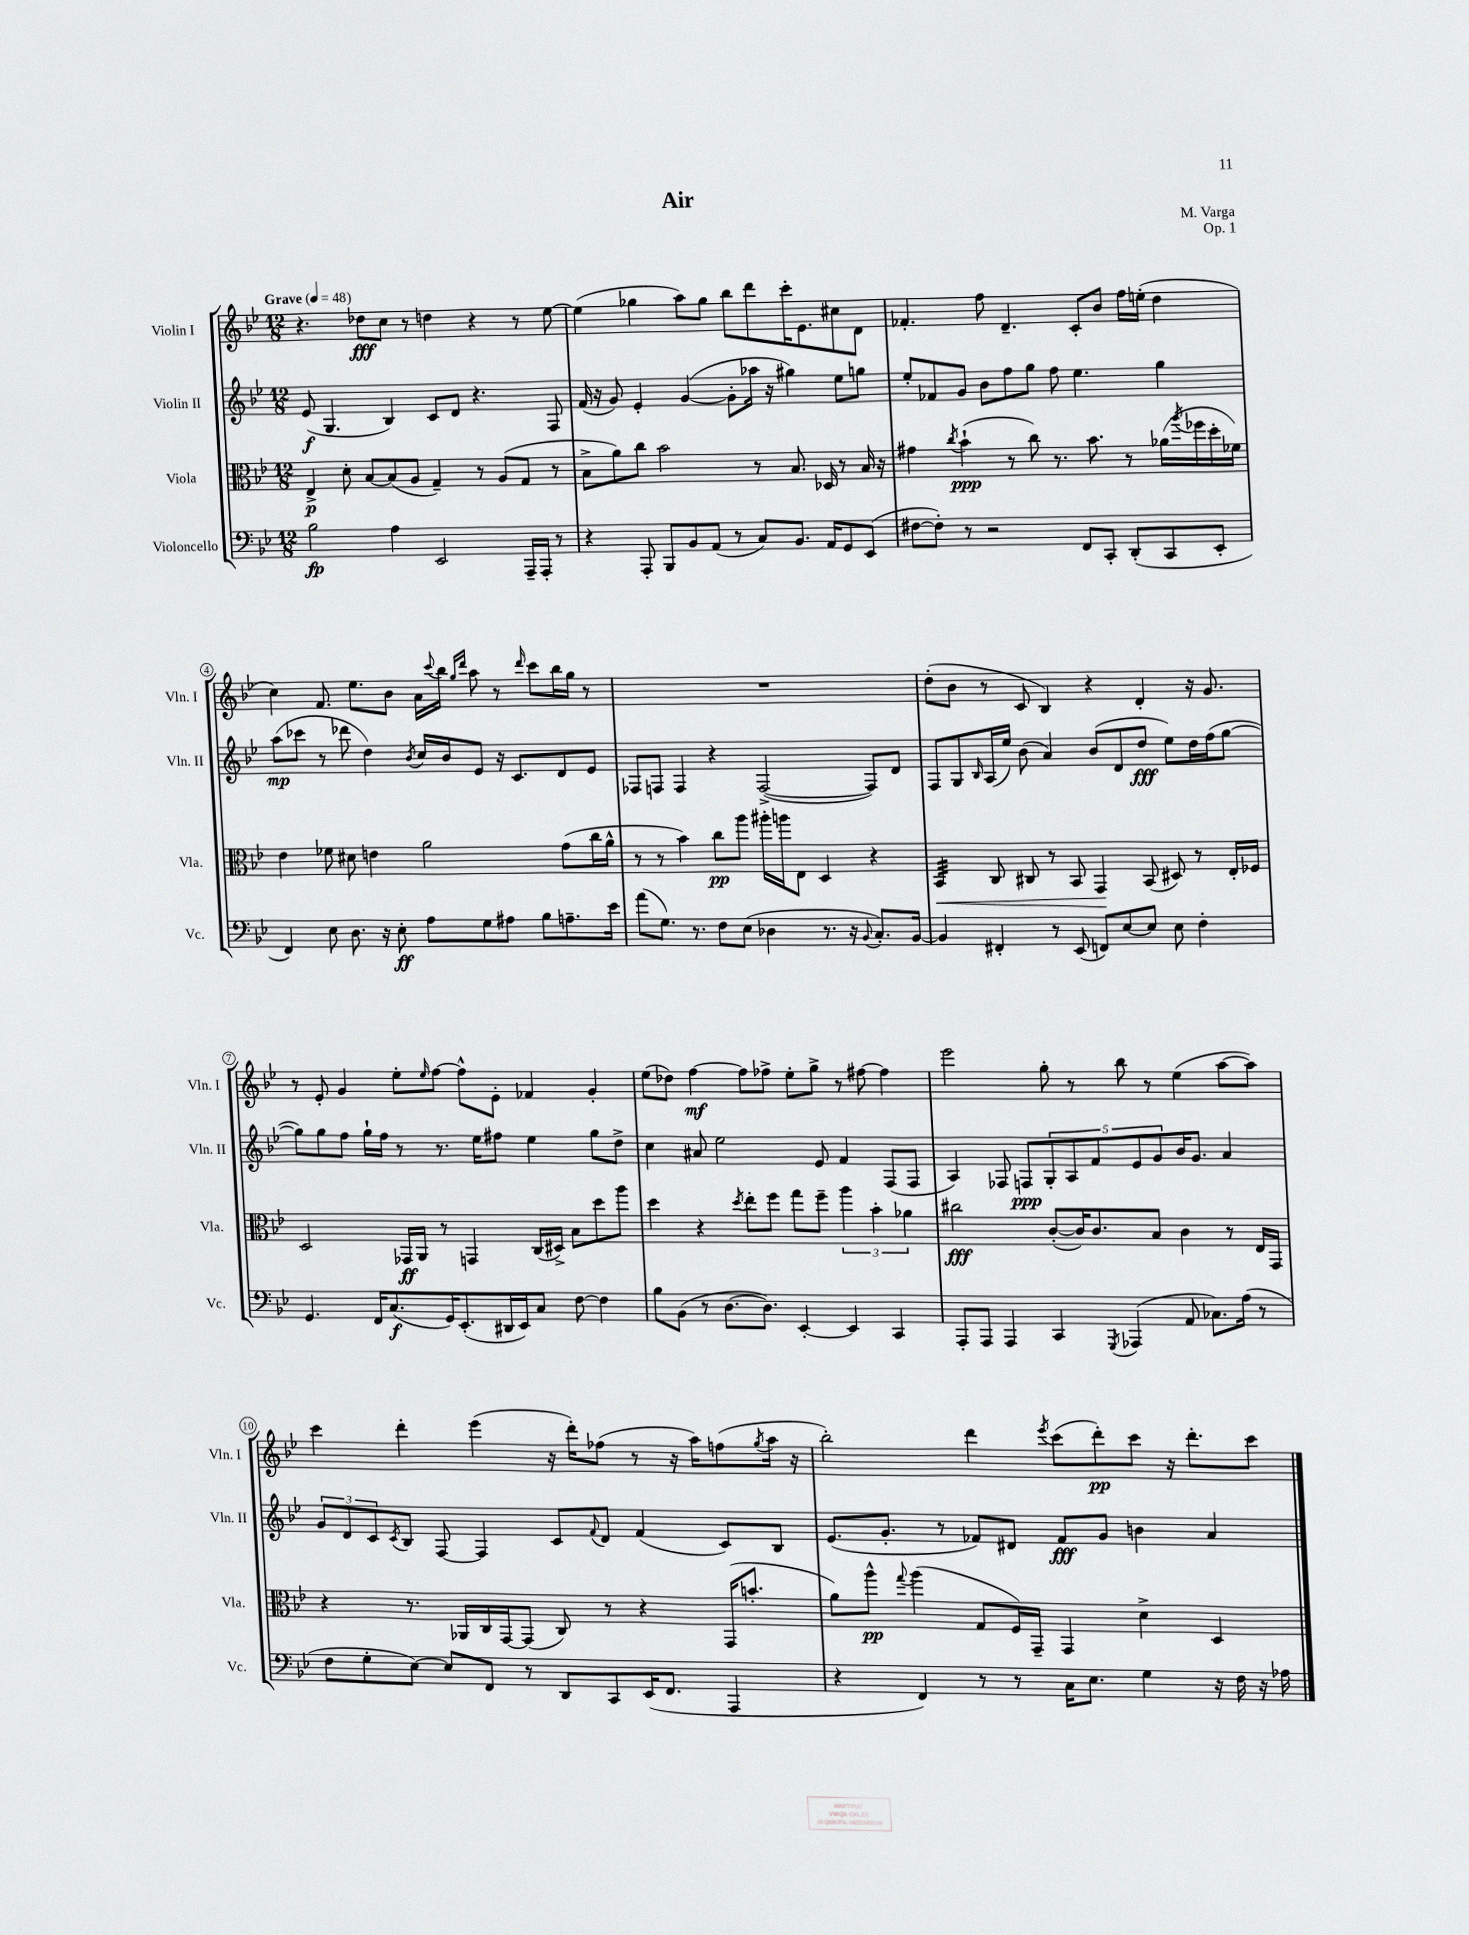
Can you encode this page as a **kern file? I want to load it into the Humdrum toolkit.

**kern	**kern	**kern	**kern
*staff4	*staff3	*staff2	*staff1
*clefF4	*clefC3	*clefG2	*clefG2
*k[b-e-]	*k[b-e-]	*k[b-e-]	*k[b-e-]
*M12/8	*M12/8	*M12/8	*M12/8
*MM48	*MM48	*MM48	*MM48
2B-\	4E-^/	(8e-/	4.r
.	.	4.G/	.
.	8d'\	.	.
.	[8B-/L	.	8dd-\L
4A\	(8B-/]	4B-/)	8cc\J
.	8A/J	.	8r
2EE-/	4G~/)	8c/L	4dd\
.	.	8d/J	.
.	8r	4.r	4r
.	(8A/L	.	.
16AAA~/LL	8G/J	.	8r
16AAA'/JJ	.	.	.
8r	8r	8F/	[8ee-\
=	=	=	=
4r	8B-^\L	(16f/	(4ee-\]
.	.	16r	.
.	8a\)	8g/)	.
8AAA'/	8cc\J	4e-'/	4gg-\
8BBB-/L	2b-\	.	.
8BB-/	.	([4g/	8aa\L)
(8AA/J	.	.	8gg-\J
8r	.	8g'\]L	8bb-\L
8C/L)	8r	16aa-\Jk	8ddd\
.	.	16r	.
8.BB-/J	8.B-/	4gg#\)	16ccc'\K
.	.	.	8.e-\
16AA/LK	16D-/	.	.
8GG/	8r	8ee-\L	8cc#\
(8EE-/J	16B-/	8gg\J	8d\J
.	16r	.	.
=	=	=	=
[8F#\L	4g#\	8ee-'/L	4.f-'/
8F#'\]J)	.	8f-/	.
.	8qcc/	.	.
8r	(4b-`\	8g/J	.
2r	.	8b-\L	8ff\
.	8r	8ff\	4.d~/
.	8cc\)	8gg\J	.
.	8.r	8ff\	.
8FF/L	.	4.ee-\	8c'/L
.	8.b-\	.	.
8CC'/J	.	.	8b-/J
(8DD'/L	8r	.	16ff\LL
.	.	.	(16ee'\JJ
8CC/	(16a-\LL	4gg\	4dd\
.	8qaa/	.	.
.	16ff-\	.	.
8EE-'/J	16dd'\	.	.
.	16f-\JJ)	.	.
=	=	=	=
4FF/)	4e-\	(8aa\L	4cc\)
.	.	8ccc-\J	.
8E-\	8f-\	8r	8.f/
8.D\	8d#\	8ddd-\	.
.	.	.	8.ee-\L
.	4e\	4dd\)	.
16r	.	.	.
8E-'\	.	.	8b-\J
.	.	8qb-/	.
8A\L	2a\	16cc/LL	16a\LL
.	.	.	8qqccc/
.	.	16b-/J	16bb-\JJ
.	.	.	16qqgg/LL
.	.	.	16qqddd/JJ
8G\	.	8e-/J	8aa\
8A#\J	.	16r	8r
.	.	8.c/L	.
.	.	.	16qqddd/
8B-\L	.	.	8ccc\L
8.A~\	(8g\L	8d/	16bb-\L
.	.	.	16gg\JJ
.	16cc\L	8e-/J	8r
16e-\Jk	16a^^\JJ	.	.
=	=	=	=
(8a\L	8r	8F-/L	1.r
8.G\J)	8r	8F/J	.
.	4b-\)	4F/	.
8.r	.	.	.
8F\L	8cc\L	4r	.
(8E-\J	8aa\J	.	.
4D-\	16aa#'\LL	([2F^/	.
.	16aa\J	.	.
.	8E-\J	.	.
8.r	4D/	.	.
16r	.	.	.
8qqBB-/	.	.	.
8.C'/L)	4r	8F/]L)	.
.	.	8d/J	.
[16BB-/Jk	.	.	.
=	=	=	=
4BB-/]	4BB-/	8F/L	(8dd'\L
.	.	8G/	8b-\J
.	.	16qqB-/	.
4FF#'/	8C/	(16A/L	8r
.	.	16ee-/JJ)	.
.	8C#/	(8b-\	8c/
8r	8r	4a/)	4B-/)
(8EE-/	8BB-/	.	.
8FF/L)	4GG/	(8b-/L	4r
[8E-/	.	8d/	.
8E-/]J	(8BB-/	8dd/J	4d'/
8E-\	8D#/)	8ee-\L)	.
4F'\	8r	16dd\L	16r
.	.	(16ff\J	8.g/
.	16E-'/LL	[8gg\J	.
.	16F-/JJ	.	.
=	=	=	=
4.GG/	2D/	8gg\]L)	8r
.	.	8gg\	8e-'/
.	.	8ff\J	4g/
16FF/LK	.	16gg`\LL	.
(8.C/	.	16ff\JJ	.
.	16GG-/LL	8r	8ee-'\L
.	16AA/JJ	.	.
.	.	.	16qqee-/
16GG/K)	8r	8.r	[8ff\J
(8.EE-'/	.	.	.
.	4GG/	.	8ff^^\]L
.	.	16ee-\LK	.
16DD#/L	.	8ff#\J	8e-'\J
16EE-/J)	.	.	.
8C/J	(16C/LL	4ee-\	4f-/
.	16D#^/JJ)	.	.
[8F\	8B-\L	.	.
4F\]	8dd\	8gg\L	4g'/
.	8aa\J	8dd^\J	.
=	=	=	=
8B-\L	4dd\	4cc\	(8ee-\L
(8BB-\J	.	.	8dd-\J)
8r	4r	8a#/	[4ff\
[8.D\L	.	2ee-\	.
.	8qdd/	.	.
.	8ee-'\L	.	8ff\]L
8.D\]J)	.	.	.
.	8ff\J	.	8ff-^\J
[4EE-'/	8gg\L	.	8ee-'\L
.	8ff~\J	8e-/	8gg^\J
4EE-/]	6aa\	4f/	8r
.	.	.	[8ff#\
.	6b-'\	.	.
4CC/	.	(8F/L	4ff#\]
.	6a-\	.	.
.	.	8F/J	.
=	=	=	=
8AAA'/L	2cc#\	4A/)	2eee-\
8AAA/J	.	.	.
4AAA/	.	8F-/	.
.	.	8F/L	.
4CC/	([8c'/L	10G'/	8gg'\
.	.	10A/	.
.	16c/]K)	.	8r
.	8.c/	.	.
.	.	10f/	.
8qGGG/	.	.	.
(4AAA-/	.	.	8bb-\
.	.	10e-/	.
.	8B-/J	.	8r
.	.	10g/	.
8AA/	4c\	16b-/K	(4ee-\
.	.	8.g/J	.
8.C-\L)	.	.	.
.	8r	4a/	[8aa\L
(16A\Jk	.	.	.
8r	16E-/LL	.	8aa\]J)
.	16GG/JJ	.	.
=	=	=	=
8F\L	4r	12g/L	4ccc\
.	.	12d/	.
8G'\	.	.	.
.	.	12c/	.
.	.	8qc/	.
[8E-\J)	8.r	8B-/J	4ddd'\
8E-/]L	.	[8F/	.
.	16AA-/LL	.	.
8FF/J	16C/	4F/]	(4eee-\
.	[16GG/J	.	.
8r	(8GG/]J	.	.
8DD/L	8C/)	8c/L	16r
.	.	.	16ddd'\LK)
.	.	8qqf/	.
8CC/	8r	8d/J	(8ff-\J
(16EE-/K	4r	(4f/	8r
8.FF/J	.	.	.
.	.	.	16r
.	.	.	16aa\LK)
4AAA/	(16GG/LK	8c/L)	(8ff\
.	8.b'/J	.	.
.	.	.	8qgg/
.	.	8B-/J	16aa\Jk
.	.	.	16r
=	=	=	=
4r	8a\L)	(8.e-/L	2bb-'\)
.	8aa^^\J	.	.
.	.	8.g'/J	.
.	8qqgg/	.	.
4FF/)	(4aa\	.	.
.	.	8r	.
8r	8G/L	8f-/L)	4ddd\
8r	16F/L)	8d#/J	.
.	16GG~/JJ	.	.
.	.	.	8qeee-/
16C\LK	4GG/	8f-/L	(8ccc\L
8.E-\J	.	.	.
.	.	8g/J	8ddd'\)
4G\	4d^\	4b\	8ccc\J
.	.	.	16r
.	.	.	8.ddd'\L
16r	4D/	4a/	.
16F\	.	.	.
16r	.	.	8ccc\J
16A-\	.	.	.
==	==	==	==
*-	*-	*-	*-
